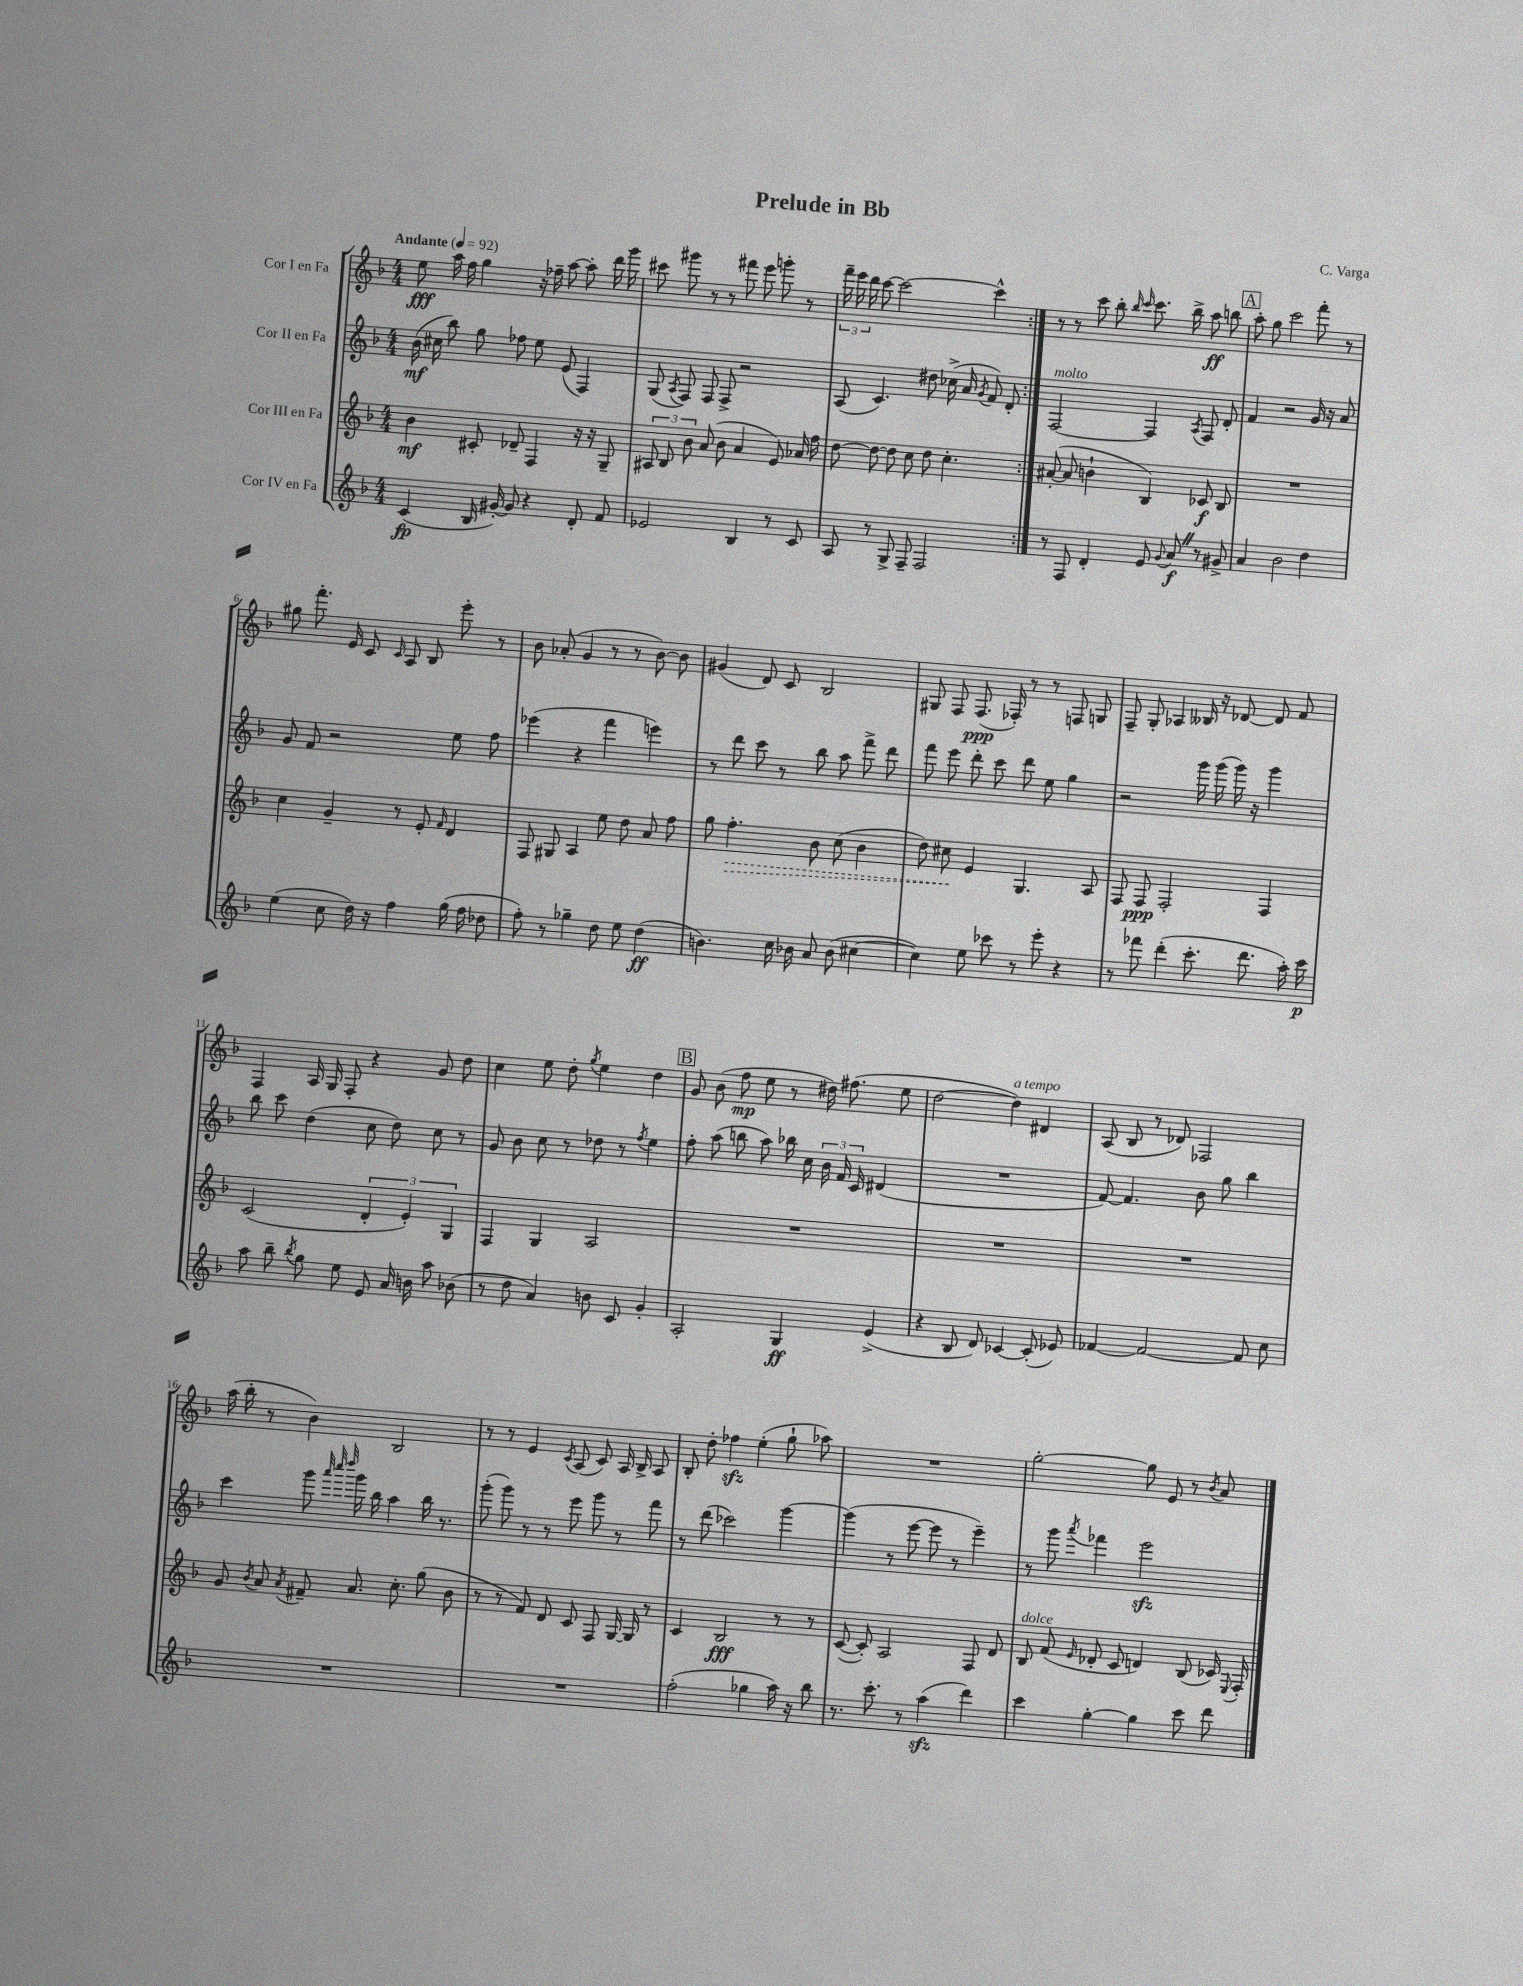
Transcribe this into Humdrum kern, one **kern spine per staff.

**kern	**dynam	**kern	**dynam	**kern	**dynam	**kern	**dynam
*part4	*part4	*part3	*part3	*part2	*part2	*part1	*part1
*staff4	*staff4	*staff3	*staff3	*staff2	*staff2	*staff1	*staff1
*I"Cor IV en Fa	*	*I"Cor III en Fa	*	*I"Cor II en Fa	*	*I"Cor I en Fa	*
*clefG2	*	*clefG2	*	*clefG2	*	*clefG2	*
*k[b-]	*	*k[b-]	*	*k[b-]	*	*k[b-]	*
*M4/4	*	*M4/4	*	*M4/4	*	*M4/4	*
*MM92	*	*MM92	*	*MM92	*	*MM92	*
=1	=1	=1	=1	=1	=1	=1	=1
!	!	!	!	!	!	!LO:TX:a:B:t=Andante	!
(4c/	fp	4b-\	mf	(16b-\	mf	8ee\	fff
.	.	.	.	16cc#X\	.	.	.
.	.	.	.	8bb-\)	.	16aa\	.
.	.	.	.	.	.	16ff\	.
16B-/	.	8c#X'/	.	8gg\	.	4gg\	.
[16g#X'/)	.	.	.	.	.	.	.
8g#/]	.	8d-X~/	.	8ff-X\	.	.	.
4r	.	4F/	.	8ee\	.	16r	.
.	.	.	.	.	.	16ff-X~\	.
.	.	.	.	(8e/	.	[8aa\	.
8d'/	.	16r	.	4F/)	.	8aa'\]	.
.	.	16r	.	.	.	.	.
8f/	.	8G~/	.	.	.	16ddd\	.
.	.	.	.	.	.	16ggg\	.
=2	=2	=2	=2	=2	=2	=2	=2
2e-X/	.	12A#X/	.	(8G/	.	8ccc#X\	.
.	.	12B-/	.	.	.	.	.
.	.	.	.	8qA/	.	.	.
.	.	.	.	8F/)	.	8ggg#X\	.
.	.	12b-\	.	.	.	.	.
.	.	(8a/	.	8F/	.	8r	.
.	.	8b-\	.	8F^/	.	8r	.
4B-/	.	4a/	.	2r	.	8fff#X\	.
.	.	.	.	.	.	8eee\	.
8r	.	8e/)	.	.	.	8gggn'\	.
8c/	.	16a-X/	.	.	.	8r	.
.	.	16ff\	.	.	.	.	.
=3	=3	=3	=3	=3	=3	=3	=3
8A/	.	[8dd\	.	(8A/	.	24fff~\	.
.	.	.	.	.	.	24eee\	.
.	.	.	.	.	.	24ddd\	.
8r	.	8dd\_	.	4.c/)	.	[8ccc\	.
8G^/	.	8dd\]	.	.	.	2ccc\_	.
8F~/	.	8cc\	.	.	.	.	.
2F/	.	8dd\	.	8dd#X\	.	.	.
.	.	4.cc'\	.	(16cc-X^\	.	.	.
.	.	.	.	16a/	.	.	.
.	.	.	.	8qg/	.	.	.
.	.	.	.	8f/)	.	4ccc^^\]	.
.	.	.	.	8d'/	.	.	.
=4:|!	=4:|!	=4:|!	=4:|!	=4:|!	=4:|!	=4:|!	=4:|!
!	!	!	!	!LO:TX:a:i:t=molto	!	!	!
8r	.	([8a#X'/	.	[2F/	.	8r	.
8F/	.	8a#/]	.	.	.	8r	.
4d'/	.	4bn`\	.	.	.	8ccc\	.
.	.	.	.	.	.	8bb-'\	.
.	.	.	.	.	.	16qqbb-/	.
.	.	.	.	.	.	16qqccc/	.
8e/	.	4B-/)	.	4F/]	.	8.ccc\	.
8qqg/	.	.	.	.	.	.	.
8aZ/	f	.	.	.	.	.	.
.	.	.	.	.	.	16bb-^\	.
.	.	.	.	8qA/	.	.	.
8r	.	8c-X/	f	8F/	.	8aa\	ff
8g#X^/	.	8B-/	.	8d'/	.	8bbn\	.
!!LO:REH:place=s1:t=A
=5	=5	=5	=5	=5	=5	=5	=5
4a/	.	1r	.	4f/	.	8aa'\	.
.	.	.	.	.	.	8gg\	.
2b-\	.	.	.	2r	.	2ccc\	.
4dd\	.	.	.	16g/	.	8fff'\	.
.	.	.	.	16r	.	.	.
.	.	.	.	8a/	.	8r	.
!!LO:LB:g=z
=6	=6	=6	=6	=6	=6	=6	=6
(4ee\	.	4cc\	.	8g/	.	8gg#X\	.
.	.	.	.	8f/	.	8.fff'\	.
8cc\	.	4g~/	.	2r	.	.	.
.	.	.	.	.	.	16e/	.
16dd\)	.	.	.	.	.	8c/	.
16r	.	.	.	.	.	.	.
.	.	.	.	.	.	16qqc/	.
4ff\	.	8r	.	.	.	8A/	.
.	.	8e'/	.	.	.	8B-/	.
.	.	16qqf/	.	.	.	.	.
(16gg\	.	4d/	.	8ee\	.	8eee'\	.
16ff\	.	.	.	.	.	.	.
8dd-X\	.	.	.	8ff\	.	8r	.
=7	=7	=7	=7	=7	=7	=7	=7
8ff'\)	.	8F/	.	(4eee-X\	.	8b-\	.
8r	.	8G#X/	.	.	.	(8a-X'/	.
4gg-X~\	.	4A/	.	4r	.	4g/	.
8dd\	.	8ee\	.	4fff\	.	8r	.
8ee\	.	8dd\	.	.	.	8r	.
(4dd\	ff	8a/	.	4eeen\)	.	[8b-\)	.
.	.	8ff\	.	.	.	8b-\]	.
=8	=8	=8	=8	=8	=8	=8	=8
4.bn\)	.	8gg\	.	8r	.	(4g#X/	.
!	!	!	!LO:HP:b	!	!	!	!
.	.	4.ff'\	>	8ddd\	.	.	.
.	.	.	.	8ccc\	.	8d/)	.
16cc\	.	.	.	8r	.	8c/	.
16b-X\	.	.	.	.	.	.	.
8a/	.	8b-\	.	8bb-\	.	2B-/	.
(8b-\	.	(8cc\	.	8aa\	.	.	.
[4cc#X\	.	4b-\	.	8fff^\	.	.	.
.	.	.	.	8ddd\	.	.	.
=9	=9	=9	=9	=9	=9	=9	=9
4cc#\])	.	8dd\)	.	8fff\	.	8G#X/	.
.	.	8cc#X\	.	8eee\	.	8F/	.
8ee\	.	4e/	]	8ddd'\	.	(8.F/	ppp
8ccc-X\	.	.	.	8ccc\	.	.	.
.	.	.	.	.	.	16F-X'/)	.
8r	.	4.G/	.	8ddd\	.	8r	.
8eee'\	.	.	.	8ee\	.	8r	.
4r	.	.	.	4gg\	.	8Fn/	.
.	.	8A/	.	.	.	8Gn/	.
=10	=10	=10	=10	=10	=10	=10	=10
8r	.	8F/	.	2r	.	8F~/	.
8fff-X\	.	8F/	ppp	.	.	8G'/	.
(4ddd'\	.	2F'/	.	.	.	4A-X/	.
8.ccc'\	.	.	.	16ggg\	.	16B--X/	.
.	.	.	.	(16ggg\	.	16r	.
.	.	.	.	16ggg\)	.	[8d-X/	.
8.ddd\	.	.	.	16r	.	.	.
.	.	4F/	.	4ggg\	.	8d-/]	.
16aa'\)	.	.	.	.	.	8f/	.
16ccc\	p	.	.	.	.	.	.
!!LO:LB:g=z
=11	=11	=11	=11	=11	=11	=11	=11
8aa\	.	(2c/	.	8bb-\	.	4F/	.
8bb-~\	.	.	.	8ccc\	.	.	.
8qbb-/	.	.	.	.	.	.	.
8gg\	.	.	.	(4dd\	.	16A/	.
.	.	.	.	.	.	16G/	.
8ee\	.	.	.	.	.	8F'/	.
8e/	.	6d'/	.	8cc\	.	4r	.
16a/	.	.	.	8dd\)	.	.	.
.	.	6e'/)	.	.	.	.	.
16bn\	.	.	.	.	.	.	.
8aa\	.	.	.	8cc\	.	8g/	.
.	.	6G/	.	.	.	.	.
(8b-X\	.	.	.	8r	.	8dd\	.
=12	=12	=12	=12	=12	=12	=12	=12
8r	.	4F/	.	8g/	.	4cc\	.
8dd\	.	.	.	8b-\	.	.	.
4a/)	.	4G/	.	8cc\	.	8ee\	.
.	.	.	.	8r	.	8dd'\	.
.	.	.	.	.	.	8qgg/	.
8bn\	.	2A/	.	8dd-X\	.	4ee\	.
8c/	.	.	.	8r	.	.	.
.	.	.	.	8qff/	.	.	.
4g'/	.	.	.	4ee\	.	4dd\	.
!!LO:REH:place=s1:t=B
=13	=13	=13	=13	=13	=13	=13	=13
2A'/	.	1r	.	8ff'\	.	8g/	.
.	.	.	.	(8aa\	.	(8b-\	.
.	.	.	.	8bbn\	.	8ff\	mp
.	.	.	.	8aa\)	.	8ee\	.
4G/	ff	.	.	16bb-X\	.	8r	.
.	.	.	.	16cc\	.	.	.
.	.	.	.	24b-\	.	16dd#X\)	.
.	.	.	.	24f/	.	.	.
.	.	.	.	.	.	(8.ff#X\	.
.	.	.	.	24c/	.	.	.
(4e^/	.	.	.	(4d#X/	.	.	.
.	.	.	.	.	.	8ee\	.
=14	=14	=14	=14	=14	=14	=14	=14
4r	.	1r	.	1r	.	[2dd\	.
8B-/	.	.	.	.	.	.	.
8d/)	.	.	.	.	.	.	.
!	!	!	!	!	!	!LO:TX:a:i:t=a tempo	!
[4c-X/	.	.	.	.	.	4dd\])	.
(8c-'/]	.	.	.	.	.	4d#X/	.
8e-X/)	.	.	.	.	.	.	.
=15	=15	=15	=15	=15	=15	=15	=15
[4f-X/	.	1r	.	[8f/)	.	(8A/	.
.	.	.	.	4.f/]	.	8B-/	.
2f-/_	.	.	.	.	.	8r	.
.	.	.	.	.	.	8d-X/)	.
.	.	.	.	8b-\	.	2F-X/	.
.	.	.	.	8gg\	.	.	.
8f-/]	.	.	.	4bb-\	.	.	.
8cc\	.	.	.	.	.	.	.
!!LO:LB:g=z
=16	=16	=16	=16	=16	=16	=16	=16
1r	.	8g/	.	4ccc\	.	(16aa\	.
.	.	.	.	.	.	16bb-'\	.
.	.	8qb-/	.	.	.	.	.
.	.	8a/	.	.	.	8r	.
.	.	8qa/	.	.	.	.	.
.	.	8f#X~/	.	8ggg\	.	4b-\)	.
.	.	.	.	32qqaaa/	.	.	.
.	.	.	.	32qqcccc/	.	.	.
.	.	.	.	32qqdddd/	.	.	.
.	.	8.a/	.	16ggg\	.	.	.
.	.	.	.	16bb-\	.	.	.
.	.	.	.	4aa\	.	2B-/	.
.	.	8.cc'\	.	.	.	.	.
.	.	(8gg\	.	16bb-\	.	.	.
.	.	.	.	8.r	.	.	.
.	.	8b-\	.	.	.	.	.
=17	=17	=17	=17	=17	=17	=17	=17
1r	.	8r	.	(8ggg'\	.	8r	.
.	.	8r	.	8ggg\)	.	8r	.
.	.	8f/)	.	8r	.	4e/	.
.	.	8d/	.	8r	.	.	.
.	.	.	.	.	.	8qc/	.
.	.	8c/	.	8eee\	.	(8A/	.
.	.	8F/	.	8ggg\	.	8c/)	.
.	.	[16G/	.	8r	.	16A/	.
.	.	16G/]	.	.	.	16B-^/	.
.	.	8r	.	8fff\	.	8A/	.
=18	=18	=18	=18	=18	=18	=18	=18
(2ff'\	.	4c/	.	8r	.	8B-'/	.
.	.	.	.	(8ddd\	.	8dd'\	.
.	.	2B-/	fff	2ccc-X\)	.	4ff-Xzz\	.
4gg-X\	.	.	.	.	.	(4ee'\	.
16aa\)	.	8r	.	[4ggg\	.	8gg`\	.
16r	.	.	.	.	.	.	.
8bb-\	.	8r	.	.	.	8aa-X\)	.
=19	=19	=19	=19	=19	=19	=19	=19
8.r	.	([8c/	.	(4ggg\]	.	1r	.
.	.	8c'/])	.	.	.	.	.
8.ccc'\	.	.	.	.	.	.	.
.	.	2A/	.	8r	.	.	.
8r	.	.	.	[8eee\	.	.	.
(4aazz\	.	.	.	8eee\]	.	.	.
.	.	.	.	8r	.	.	.
4ddd\)	.	8F/	.	4eee~\)	.	.	.
.	.	8d/	.	.	.	.	.
=20	=20	=20	=20	=20	=20	=20	=20
!	!	!LO:TX:a:i:t=dolce	!	!	!	!	!
4ccc\	.	8B-/	.	8r	.	[2gg'\	.
.	.	(8f/	.	8ggg\	.	.	.
.	.	16qqe/	.	8qaaa/	.	.	.
[4gg'\	.	8d-X'/	.	4fff-X\	.	.	.
.	.	8c/	.	.	.	.	.
4gg\]	.	4dn/)	.	2eeezz\	.	8gg\]	.
.	.	.	.	.	.	8e/	.
8ccc\	.	(8B-/	.	.	.	8r	.
.	.	.	.	.	.	8qb-/	.
8ddd\	.	16c-X/)	.	.	.	8a/	.
.	.	8qqE/	.	.	.	.	.
.	.	16F'/	.	.	.	.	.
==	==	==	==	==	==	==	==
*-	*-	*-	*-	*-	*-	*-	*-
